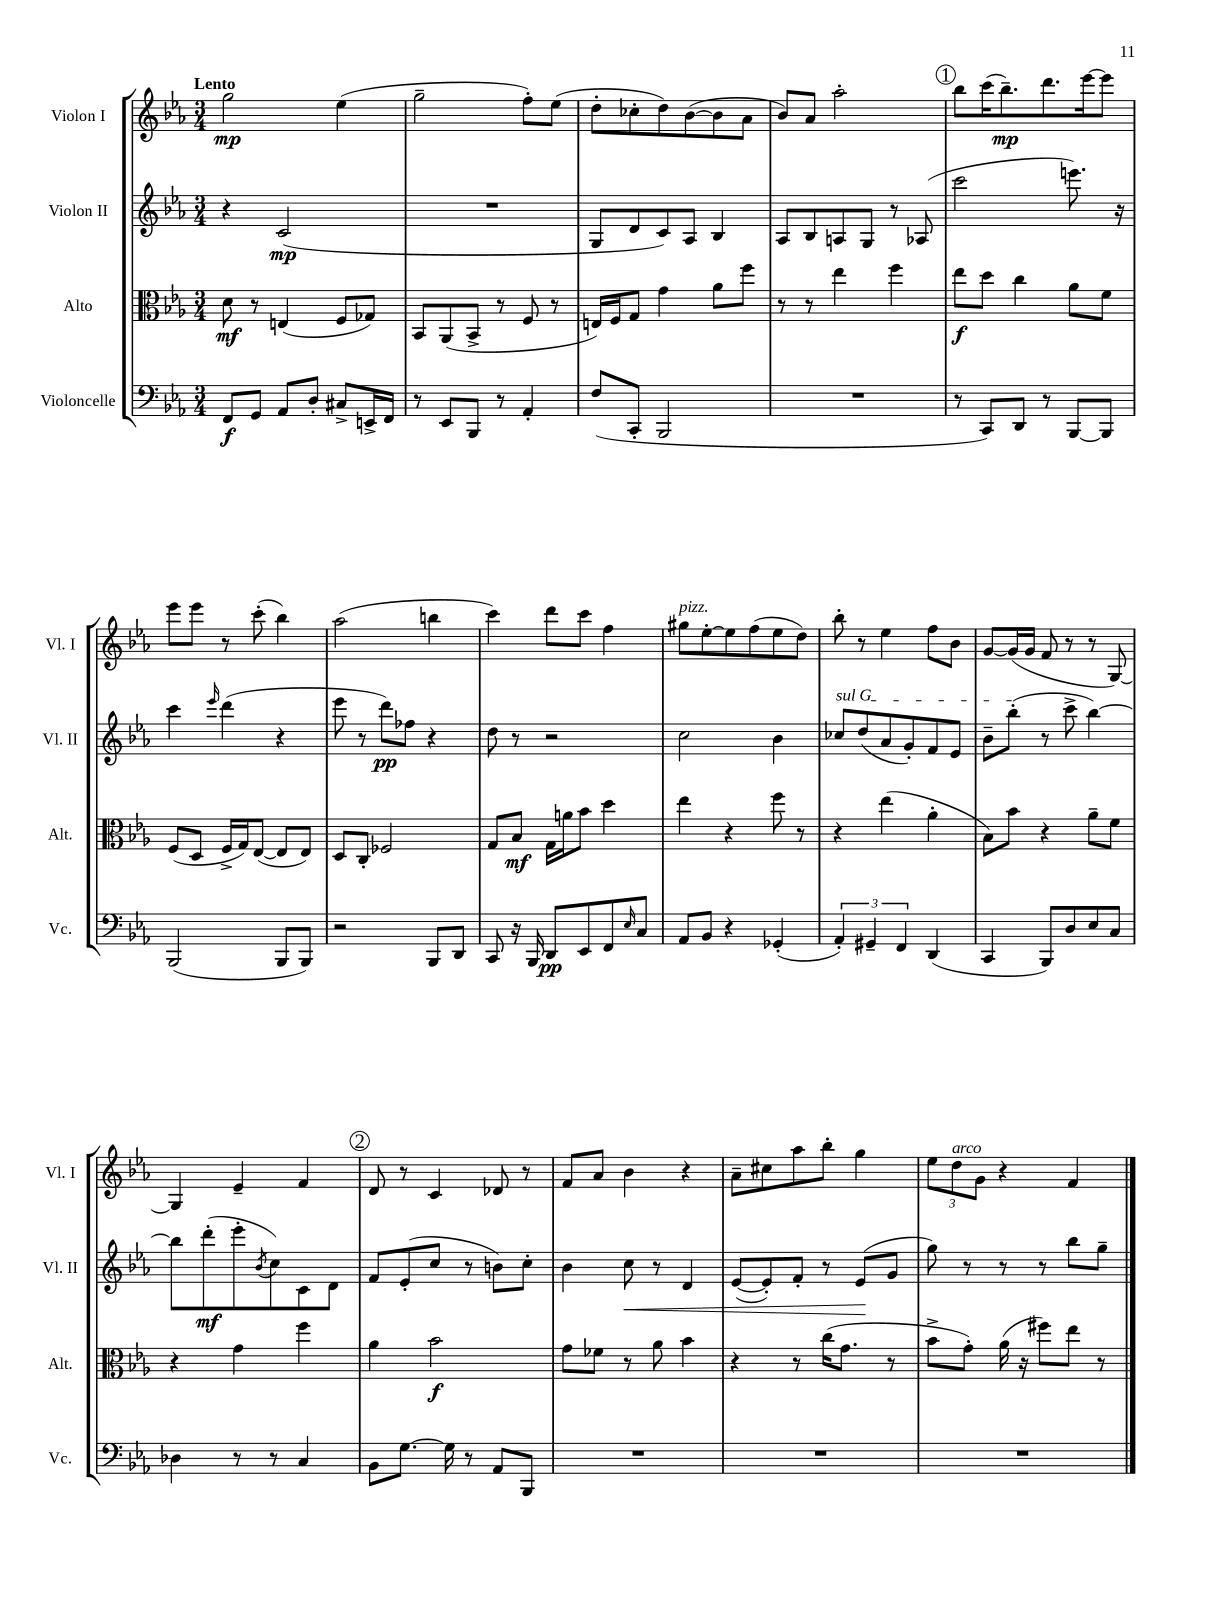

**kern	**dynam	**kern	**dynam	**kern	**dynam	**kern	**dynam
*part4	*part4	*part3	*part3	*part2	*part2	*part1	*part1
*staff4	*staff4	*staff3	*staff3	*staff2	*staff2	*staff1	*staff1
*I"Violoncelle	*	*I"Alto	*	*I"Violon II	*	*I"Violon I	*
*I'Vc.	*	*I'Alt.	*	*I'Vl. II	*	*I'Vl. I	*
*clefF4	*	*clefC3	*	*clefG2	*	*clefG2	*
*k[b-e-a-]	*	*k[b-e-a-]	*	*k[b-e-a-]	*	*k[b-e-a-]	*
*M3/4	*	*M3/4	*	*M3/4	*	*M3/4	*
=1	=1	=1	=1	=1	=1	=1	=1
!	!	!	!	!	!	!LO:TX:a:B:t=Lento	!
8FF/L	f	8d\	mf	4r	.	2gg\	mp
8GG/J	.	8r	.	.	.	.	.
8AA-/L	.	(4En/	.	(2c/	mp	.	.
8D'/J	.	.	.	.	.	.	.
8C#X^/L	.	8F/L	.	.	.	(4ee-\	.
16EEn^/L	.	8G-X/J)	.	.	.	.	.
16FF/JJ	.	.	.	.	.	.	.
=2	=2	=2	=2	=2	=2	=2	=2
8r	.	8BB-/L	.	2.r	.	2gg~\	.
8EE-/L	.	(8AA-/	.	.	.	.	.
8BBB-/J	.	8BB-^/J	.	.	.	.	.
8r	.	8r	.	.	.	.	.
4AA-'/	.	8F/	.	.	.	8ff'\L)	.
.	.	8r	.	.	.	(8ee-\J	.
=3	=3	=3	=3	=3	=3	=3	=3
(8F/L	.	16En/LL)	.	8G/L	.	8dd'\L	.
.	.	16F/J	.	.	.	.	.
8CC'/J	.	8G/J	.	8d/	.	8cc-X'\	.
2BBB-/	.	4g\	.	8c/)	.	8dd\)	.
.	.	.	.	8A-/J	.	([8b-\	.
.	.	8a-\L	.	4B-/	.	8b-\]	.
.	.	8ff\J	.	.	.	8a-\J	.
=4	=4	=4	=4	=4	=4	=4	=4
2.r	.	8r	.	8A-/L	.	8b-/L)	.
.	.	8r	.	8B-/	.	8a-/J	.
.	.	4ee-\	.	8An/	.	2aa-'\	.
.	.	.	.	8G/J	.	.	.
.	.	4ff\	.	8r	.	.	.
.	.	.	.	(8A-X/	.	.	.
!!LO:REH:place=s1:t=1
=5	=5	=5	=5	=5	=5	=5	=5
8r	.	8ee-\L	f	2ccc\	.	8bb-\L	.
8CC/L)	.	8dd\J	.	.	.	(16ccc\K	.
.	.	.	.	.	.	8.bb-~\)	mp
8DD/J	.	4cc\	.	.	.	.	.
8r	.	.	.	.	.	8.ddd\	.
[8BBB-/L	.	8a-\L	.	8.eeen\)	.	.	.
.	.	.	.	.	.	[16eee-\k	.
8BBB-/J]	.	8f\J	.	.	.	8eee-\J]	.
.	.	.	.	16r	.	.	.
!!LO:LB:g=z
=6	=6	=6	=6	=6	=6	=6	=6
(2BBB-/	.	(8F/L	.	4ccc\	.	8eee-\L	.
.	.	8D/J	.	.	.	8eee-\J	.
.	.	.	.	16qqeee-/	.	.	.
.	.	16F^/LL	.	(4ddd\	.	8r	.
.	.	16G/J)	.	.	.	.	.
.	.	([8E-/J	.	.	.	(8ccc'\	.
8BBB-/L	.	8E-/L]	.	4r	.	4bb-\)	.
8BBB-/J)	.	8E-/J)	.	.	.	.	.
=7	=7	=7	=7	=7	=7	=7	=7
2r	.	8D/L	.	8eee-\	.	(2aa-\	.
.	.	8C'/J	.	8r	.	.	.
.	.	2F-X/	.	8ddd\L)	pp	.	.
.	.	.	.	8ff-X\J	.	.	.
8BBB-/L	.	.	.	4r	.	4bbn\	.
8DD/J	.	.	.	.	.	.	.
=8	=8	=8	=8	=8	=8	=8	=8
8CC/	.	8G/L	.	8dd\	.	4ccc\)	.
16r	.	8B-/J	mf	8r	.	.	.
16BBB-/	.	.	.	.	.	.	.
8DD/L	pp	16G\LL	.	2r	.	8ddd\L	.
.	.	16an\J	.	.	.	.	.
8EE-/	.	8b-\J	.	.	.	8ccc\J	.
8FF/	.	4dd\	.	.	.	4ff\	.
16qqE-/	.	.	.	.	.	.	.
8C/J	.	.	.	.	.	.	.
=9	=9	=9	=9	=9	=9	=9	=9
!	!	!	!	!	!	!LO:TX:a:i:t=pizz.	!
8AA-/L	.	4ee-\	.	2cc\	.	8gg#X\L	.
8BB-/J	.	.	.	.	.	[8ee-'\	.
4r	.	4r	.	.	.	8ee-\]	.
.	.	.	.	.	.	(8ff\	.
(4GG-X'/	.	8ff\	.	4b-\	.	8ee-\	.
.	.	8r	.	.	.	8dd\J)	.
=10	=10	=10	=10	=10	=10	=10	=10
!	!	!	!	!LO:TX:a:i:t=sul G	!	!	!
6AA-'/)	.	4r	.	8cc-X/L	.	8bb-'\	.
.	.	.	.	(8dd/	.	8r	.
6GG#X~/	.	.	.	.	.	.	.
.	.	(4ee-\	.	8a-/	.	4ee-\	.
6FF/	.	.	.	.	.	.	.
.	.	.	.	8g'/)	.	.	.
(4DD/	.	4a-'\	.	8f/	.	8ff\L	.
.	.	.	.	8e-/J	.	8b-\J	.
=11	=11	=11	=11	=11	=11	=11	=11
4CC/	.	8B-\L)	.	8b-~\L	.	[8g/L	.
.	.	8b-\J	.	(8bb-'\J	.	(16g/L]	.
.	.	.	.	.	.	16g/JJ	.
8BBB-/L)	.	4r	.	8r	.	8f/	.
8D/	.	.	.	8ccc^\	.	8r	.
8E-/	.	8a-~\L	.	[4bb-\)	.	8r	.
8C/J	.	8f\J	.	.	.	[8G/)	.
!!LO:LB:g=z
=12	=12	=12	=12	=12	=12	=12	=12
4D-X\	.	4r	.	8bb-\L]	.	4G/]	.
.	.	.	.	(8ddd'\	mf	.	.
8r	.	4g\	.	8eee-'\	.	4e-~/	.
.	.	.	.	8qb-/	.	.	.
8r	.	.	.	8cc\)	.	.	.
4C/	.	4ff\	.	8c\	.	4f/	.
.	.	.	.	8d\J	.	.	.
!!LO:REH:place=s1:t=2
=13	=13	=13	=13	=13	=13	=13	=13
8BB-\L	.	4a-\	.	8f/L	.	8d/	.
[8.G\J	.	.	.	(8e-'/	.	8r	.
.	.	2b-\	f	8cc/J	.	4c/	.
16G\]	.	.	.	.	.	.	.
8r	.	.	.	8r	.	.	.
8AA-/L	.	.	.	8bn\L)	.	8d-X/	.
8BBB-/J	.	.	.	8cc'\J	.	8r	.
=14	=14	=14	=14	=14	=14	=14	=14
2.r	.	8g\L	.	4b-\	.	8f/L	.
.	.	8f-X\J	.	.	.	8a-/J	.
!	!	!	!	!	!LO:HP:b	!	!
.	.	8r	.	8cc\	<	4b-\	.
.	.	8a-\	.	8r	.	.	.
.	.	4b-\	.	4d/	.	4r	.
=15	=15	=15	=15	=15	=15	=15	=15
2.r	.	4r	.	([8e-/L	.	8a-~\L	.
.	.	.	.	8e-'/])	.	8cc#X\	.
.	.	8r	.	8f'/J	.	8aa-\	.
.	.	(16cc\KL	.	8r	.	8bb-'\J	.
.	.	8.g\J	.	.	.	.	.
.	.	.	.	(8e-/L	.	4gg\	.
.	.	8r	.	8g/J	[	.	.
=16	=16	=16	=16	=16	=16	=16	=16
2.r	.	8b-^\L	.	8gg\)	.	12ee-\L	.
!	!	!	!	!	!	!LO:TX:a:i:t=arco	!
.	.	.	.	.	.	12dd\	.
.	.	8g'\J)	.	8r	.	.	.
.	.	.	.	.	.	12g\J	.
.	.	(16a-\	.	8r	.	4r	.
.	.	16r	.	.	.	.	.
.	.	8ff#X\L)	.	8r	.	.	.
.	.	8ee-\J	.	8bb-\L	.	4f/	.
.	.	8r	.	8gg~\J	.	.	.
==	==	==	==	==	==	==	==
*-	*-	*-	*-	*-	*-	*-	*-
